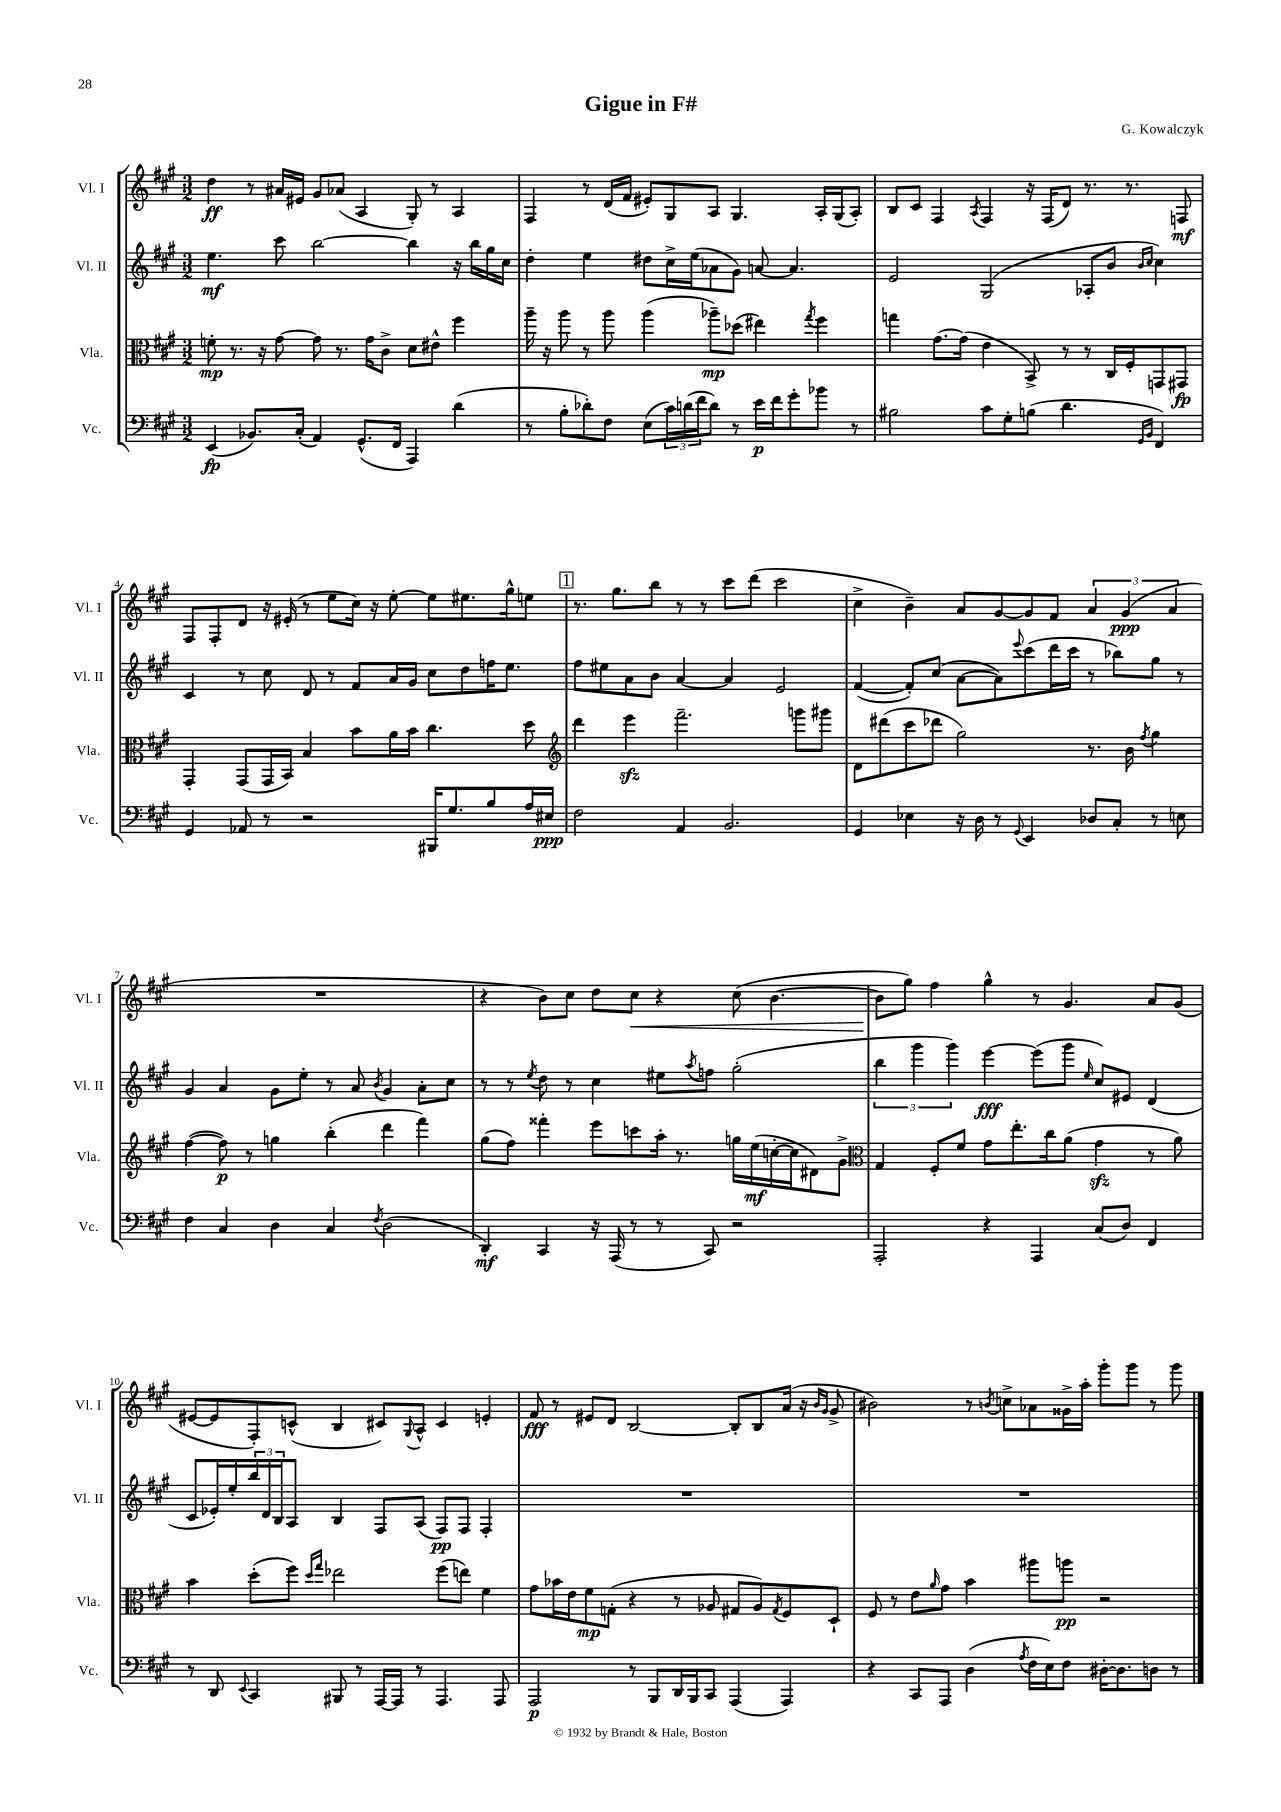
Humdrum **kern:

**kern	**kern	**kern	**kern
*staff4	*staff3	*staff2	*staff1
*clefF4	*clefC3	*clefG2	*clefG2
*k[f#c#g#]	*k[f#c#g#]	*k[f#c#g#]	*k[f#c#g#]
*M3/2	*M3/2	*M3/2	*M3/2
(4EE	8f'	4.ee	4dd
.	8.r	.	.
8.BB-)	.	.	8r
.	16r	.	.
.	[8g#	8ccc#	16a#
(16C#'	.	.	16e#
4AA)	8g#]	[2bb	8g#
.	8.r	.	(8a-
(8.GG#^^	.	.	4A
.	16g#	.	.
.	8c#^	.	.
16FF#	.	.	.
4AAA)	8d	4bb]	8G#')
.	8e#^^	.	8r
(4d	4ff#	16r	4A
.	.	16bb	.
.	.	16gg#	.
.	.	16cc#	.
=	=	=	=
8r	16aa~	4dd'	4F#
.	16r	.	.
8B'	8aa	.	.
8d-')	8r	4ee	8r
8F#	8aa	.	(16d
.	.	.	16f#
(8E	(4aa	8dd#	8e#')
24c#)	.	16cc#^	8G#
(24d	.	.	.
.	.	(16ee	.
24f#	.	.	.
8d)	8aa-~)	8a-	8A
8r	(8dd-	8g#)	4.G#
16e	4ee#)	[8a	.
16f#	.	.	.
8g#'	.	4.a]	.
.	8qgg#	.	.
8b-	4ff#	.	16A'
.	.	.	(16G#
8r	.	.	8A')
=	=	=	=
2B#	4gg	2e	8B
.	.	.	8c#
.	[8.g#	.	4F#
.	(16g#]	.	.
.	.	.	8qA
8c#	4e	(2G#	4F#
8G#'	.	.	.
(8B	8BB^)	.	16r
.	.	.	(16F#
4.d	8r	.	8d)
.	8r	8A-'	8.r
.	16C#	8b	.
.	16F#'	.	8.r
16qqGG#	.	16qqb	.
16qqBB	.	16qqcc#	.
4FF#)	8GG	4cc#)	.
.	8GG#	.	8F
=	=	=	=
4GG#	4GG#'	4c#	8F#
.	.	.	8F#'
8AA-	(8GG#	8r	8d
8r	16GG#	8cc#	16r
.	16BB)	.	(16e#'
2r	4B	8d	8r
.	.	8r	8ee
.	8b	8f#	16cc#)
.	.	.	16r
.	16a	16a	[8ee'
.	16b	16g#	.
16BBB#	4.cc#	8cc#	8ee]
8.G#	.	.	.
.	.	8dd	8.ee#
8B	.	16ff	.
.	.	8.ee	16gg#^^
16A	8dd	.	8ee
16E#	.	.	.
=	=	=	=
*	*clefG2	*	*
2F#	4ddd	8ff#	8.r
.	.	8ee#	.
.	.	.	8.gg#
.	4eee	8a	.
.	.	8b	8bb
4AA	2.fff#~	[4a	8r
.	.	.	8r
2.BB	.	4a]	8ccc#
.	.	.	(8ddd
.	.	2e	2ccc#
.	8ggg	.	.
.	8ggg#	.	.
=	=	=	=
4GG#	8d	([4f#	4cc#^
.	(8ddd#	.	.
4E-	8ccc#	8f#'])	4b~)
.	8ddd-	(8cc#	.
16r	2gg#)	[8a	8a
16D	.	.	.
8r	.	8a])	[8g#
8qqGG#	.	8qqeee	.
4EE	.	(8ccc#	8g#]
.	.	16ddd	8f#
.	.	16ccc#	.
8D-	8.r	8r	6a
8C#'	.	8bb-)	.
.	.	.	(6g#
.	16b	.	.
.	8qff#	.	.
8r	4gg#	8gg#	.
.	.	.	6a
8E	.	8r	.
=	=	=	=
4F#	([4ff#	4g#	1.r
4C#	8ff#])	4a	.
.	8r	.	.
4D	4gg	8g#	.
.	.	8ee'	.
4C#	(4bb'	8r	.
.	.	8a	.
8qF#	.	8qb	.
(2D	4ddd	4g#	.
.	4fff#)	8a'	.
.	.	8cc#	.
=	=	=	=
4DD')	(8gg#	8r	4r
.	8ff#)	8r	.
.	.	8qee	.
4CC#	4fff##'	8dd	8b)
.	.	8r	8cc#
16r	8eee	4cc#	8dd
(16AAA	.	.	.
8r	8ccc	.	8cc#
8r	16aa'	8ee#	4r
.	8.r	.	.
.	.	8qaa	.
8CC#)	.	8ff	.
2r	16gg	(2gg#'	(8cc#
.	(16ee	.	.
.	[16cc'	.	[4.b
.	16cc]	.	.
.	8d#)	.	.
.	8g#^	.	.
=	=	=	=
*	*clefC3	*	*
2AAA'	4G#	6bb	8b]
.	.	.	8gg#)
.	.	6ggg#	.
.	8F#'	.	4ff#
.	.	6ggg#)	.
.	8f#	.	.
4r	8g#	[4eee	4gg#^^
.	8.ee'	.	.
4AAA	.	(8eee]	8r
.	16cc#	.	.
.	(8a	8ggg#	4.g#
.	.	16qqee	.
(8C#	4g#	8cc#)	.
8D)	.	8e#	.
4FF#	8r	(4d	8a
.	8a)	.	(8g#
=	=	=	=
8r	4b	8c#	[8e#
8DD	.	16e-')	8e#]
.	.	16ee'	.
8qqEE	.	.	.
4CC#	(8dd'	24bb	8F#')
.	.	24d	.
.	.	24B	.
.	8ff#)	8A	(8c^^
.	16qqdd	.	.
.	16qqgg#	.	.
8BBB#	2ee-	4B	4B
8r	.	.	.
[16AAA	.	8F#	8c#)
16AAA]	.	.	.
.	.	.	8qqG#
8r	.	(8A	8A^^
4.AAA	(8ff#	8F#)	4c#
.	8ee)	8F#	.
.	4f#	4F#'	4e'
8AAA	.	.	.
=	=	=	=
2AAA	8g#	1.r	8f#
.	16b-	.	8r
.	16e	.	.
.	8f#	.	8e#
.	(8G'	.	8d
8r	4r	.	[2B
8BBB	.	.	.
16DD	8r	.	.
16BBB	.	.	.
8CC#	8A-	.	.
(4AAA	8G#	.	8B']
.	8A-)	.	8B
.	8qG#	.	.
4AAA)	8F#	.	(16a
.	.	.	16r
.	.	.	16qqb
.	.	.	16qqg#
.	8D`	.	8g#^
=	=	=	=
4r	8F#	1.r	2b#)
.	8r	.	.
8CC#	8e	.	.
.	16qqa	.	.
8AAA	8g#	.	.
(4D	4b	.	8r
.	.	.	8qb
.	.	.	8cc^
8qA	.	.	.
16F#	8aa#	.	8a-
16E)	.	.	.
8F#	8aa	.	16g##^
.	.	.	16aa'
[16D#'	2r	.	8ggg#'
8.D#]	.	.	.
.	.	.	8ggg#
8D	.	.	8r
8r	.	.	8ggg#
==	==	==	==
*-	*-	*-	*-
